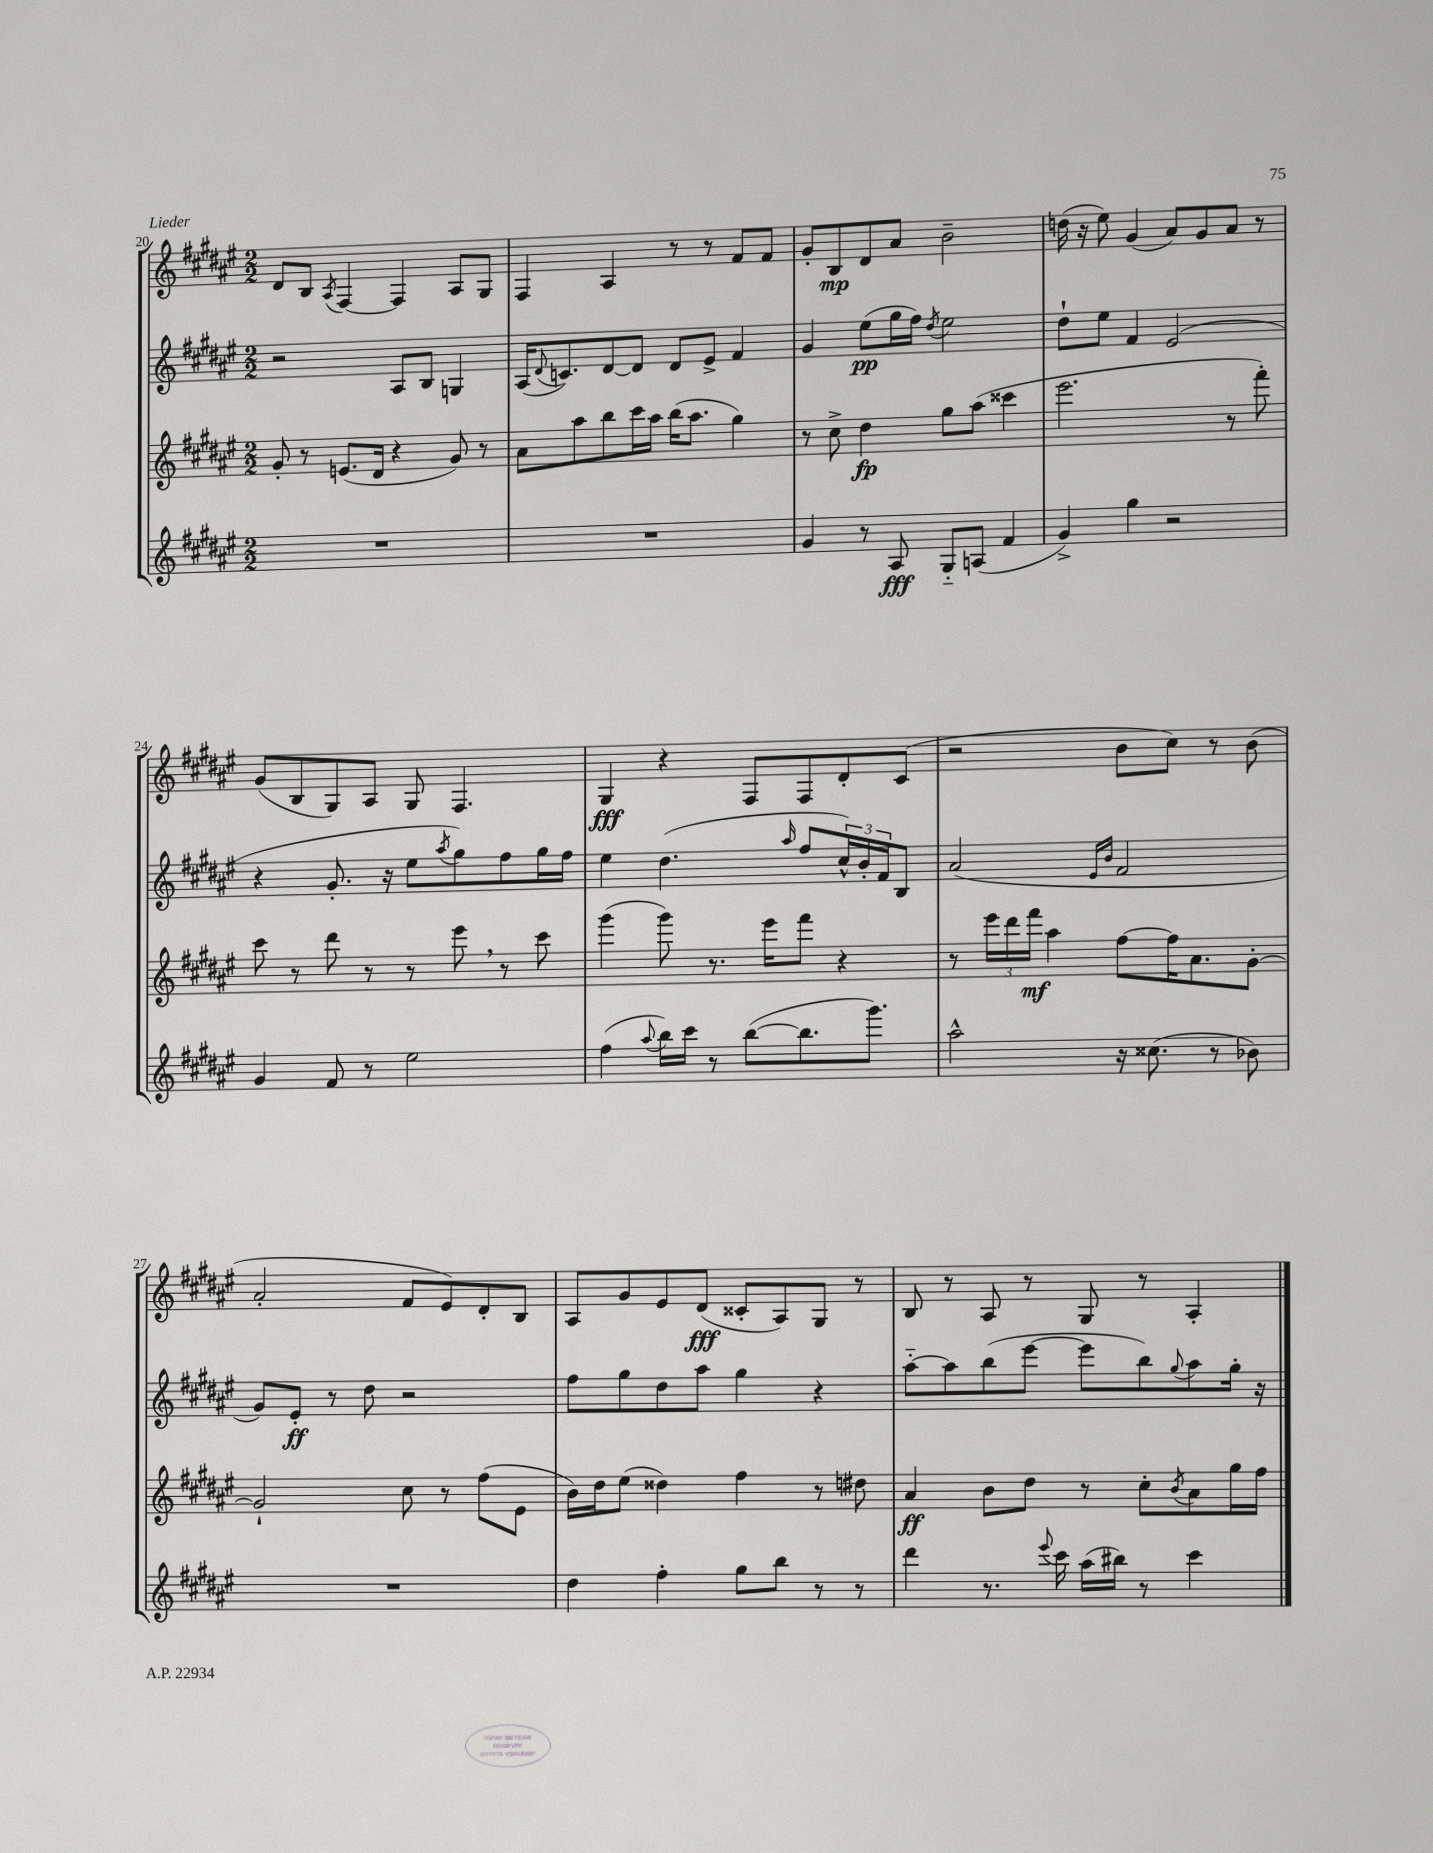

**kern	**kern	**kern	**kern
*staff4	*staff3	*staff2	*staff1
*clefG2	*clefG2	*clefG2	*clefG2
*k[f#c#g#d#a#e#]	*k[f#c#g#d#a#e#]	*k[f#c#g#d#a#e#]	*k[f#c#g#d#a#e#]
*M2/2	*M2/2	*M2/2	*M2/2
1r	8g#'/	2r	8d#/L
.	8r	.	8B/J
.	.	.	8qA#/
.	(8.e/L	.	[4F#/
.	16d#/Jk	.	.
.	4r	8A#/L	4F#/]
.	.	8B/J	.
.	8g#/)	4G/	8A#/L
.	8r	.	8G#/J
=	=	=	=
1r	8a#\L	(16A#/LK	4F#/
.	.	8qqd#/	.
.	.	8.c/)	.
.	8aa#\	.	.
.	8bb\	[8d#/	4A#/
.	16ccc#\L	8d#/]J	.
.	16aa#\JJ	.	.
.	(16bb\LK	8d#/L	8r
.	8.aa#\J	.	.
.	.	8e#^/J	8r
.	4gg#\)	4f#/	8f#/L
.	.	.	8f#/J
=	=	=	=
4g#/	8r	4g#/	8g#'/L
.	8cc#^\	.	8B/
8r	4dd#\	(8ee#\L	8d#/
8A#/	.	16gg#\L	8a#/J
.	.	16ff#\JJ)	.
.	.	8qdd#/	.
8G#'~/L	8gg#\L	2ee#\	2b~\
(8A/J	(8aa#\J	.	.
4f#/	4ccc##\	.	.
=	=	=	=
4g#^/)	2.eee#\	8dd#`\L	(16dd\
.	.	.	16r
.	.	8ee#\J	8ee#\)
4gg#\	.	4f#/	(4g#/
2r	.	(2e#/	8a#/L)
.	.	.	8g#/
.	8r	.	8a#/J
.	8fff#'\)	.	8r
=	=	=	=
4g#/	8ccc#\	4r	(8g#/L
.	8r	.	8B/
8f#/	8ddd#\	8.g#'/	8G#/)
8r	8r	.	8A#/J
.	.	16r	.
2ee#\	8r	8ee#\L	8G#/
.	.	8qaa#/	.
.	8eee#\	8gg#\)	4.F#/
.	8r	8ff#\	.
.	8ccc#\	16gg#\L	.
.	.	16ff#\JJ	.
=	=	=	=
(4ff#\	(4ggg#\	4ee#\	4G#/
8qqaa#/	.	.	.
16bb\LL)	8ggg#\)	(4.dd#\	4r
16ccc#\JJ	.	.	.
8r	8.r	.	.
([8bb\L	.	.	8F#/L
.	16eee#\LK	.	.
.	.	16qqaa#/	.
8.bb\]	8fff#\J	8ff#/L	8F#/
.	4r	24cc#^^/L)	8d#'/
.	.	24b'/	.
8.ggg#\J)	.	.	.
.	.	24f#/J	.
.	.	8B/J	(8c#/J
=	=	=	=
2aa#^^\	8r	(2a#/	2r
.	24eee#\LL	.	.
.	24ddd#\	.	.
.	24fff#\JJ	.	.
.	4aa#\	.	.
.	.	16qqe#/LL	.
.	.	16qqb/JJ	.
16r	[8ff#\L	2f#/	8b\L
(8.cc##\	.	.	.
.	16ff#\]K	.	8cc#\J)
.	8.a#\	.	.
8r	.	.	8r
8b-\)	[8g#'\J	.	(8b\
=	=	=	=
1r	2g#`/]	8g#/L)	2a#'/
.	.	8e#'/J	.
.	.	8r	.
.	.	8dd#\	.
.	8cc#\	2r	8f#/L
.	8r	.	8e#/)
.	(8ff#\L	.	8d#'/
.	8e#\J	.	8B/J
=	=	=	=
4dd#\	16b\LL)	8ff#\L	8A#/L
.	16dd#\J	.	.
.	(8ee#\J	8gg#\	8g#/
4ff#'\	4dd##\)	8dd#\	8e#/
.	.	8aa#\J	(8d#/J
8gg#\L	4ff#\	4gg#\	8c##'/L
8bb\J	.	.	8A#/)
8r	8r	4r	8G#/J
8r	8dd#\	.	8r
=	=	=	=
4ddd#\	4a#/	[8aa#'~\L	8B/
.	.	8aa#\]	8r
8.r	8b\L	(8bb\	8A#/
.	8dd#\J	[8eee#\J	8r
8qqeee#/	.	.	.
16ccc#\	.	.	.
(16aa#\LL	8r	8eee#\]L	8G#/
16bb#\JJ)	.	.	.
8r	8cc#'\L	8bb\)	8r
.	8qb/	8qqgg#/	.
4ccc#\	8a#\	8aa#\	4A#'/
.	16gg#\L	16gg#'\Jk	.
.	16ff#\JJ	16r	.
==	==	==	==
*-	*-	*-	*-
